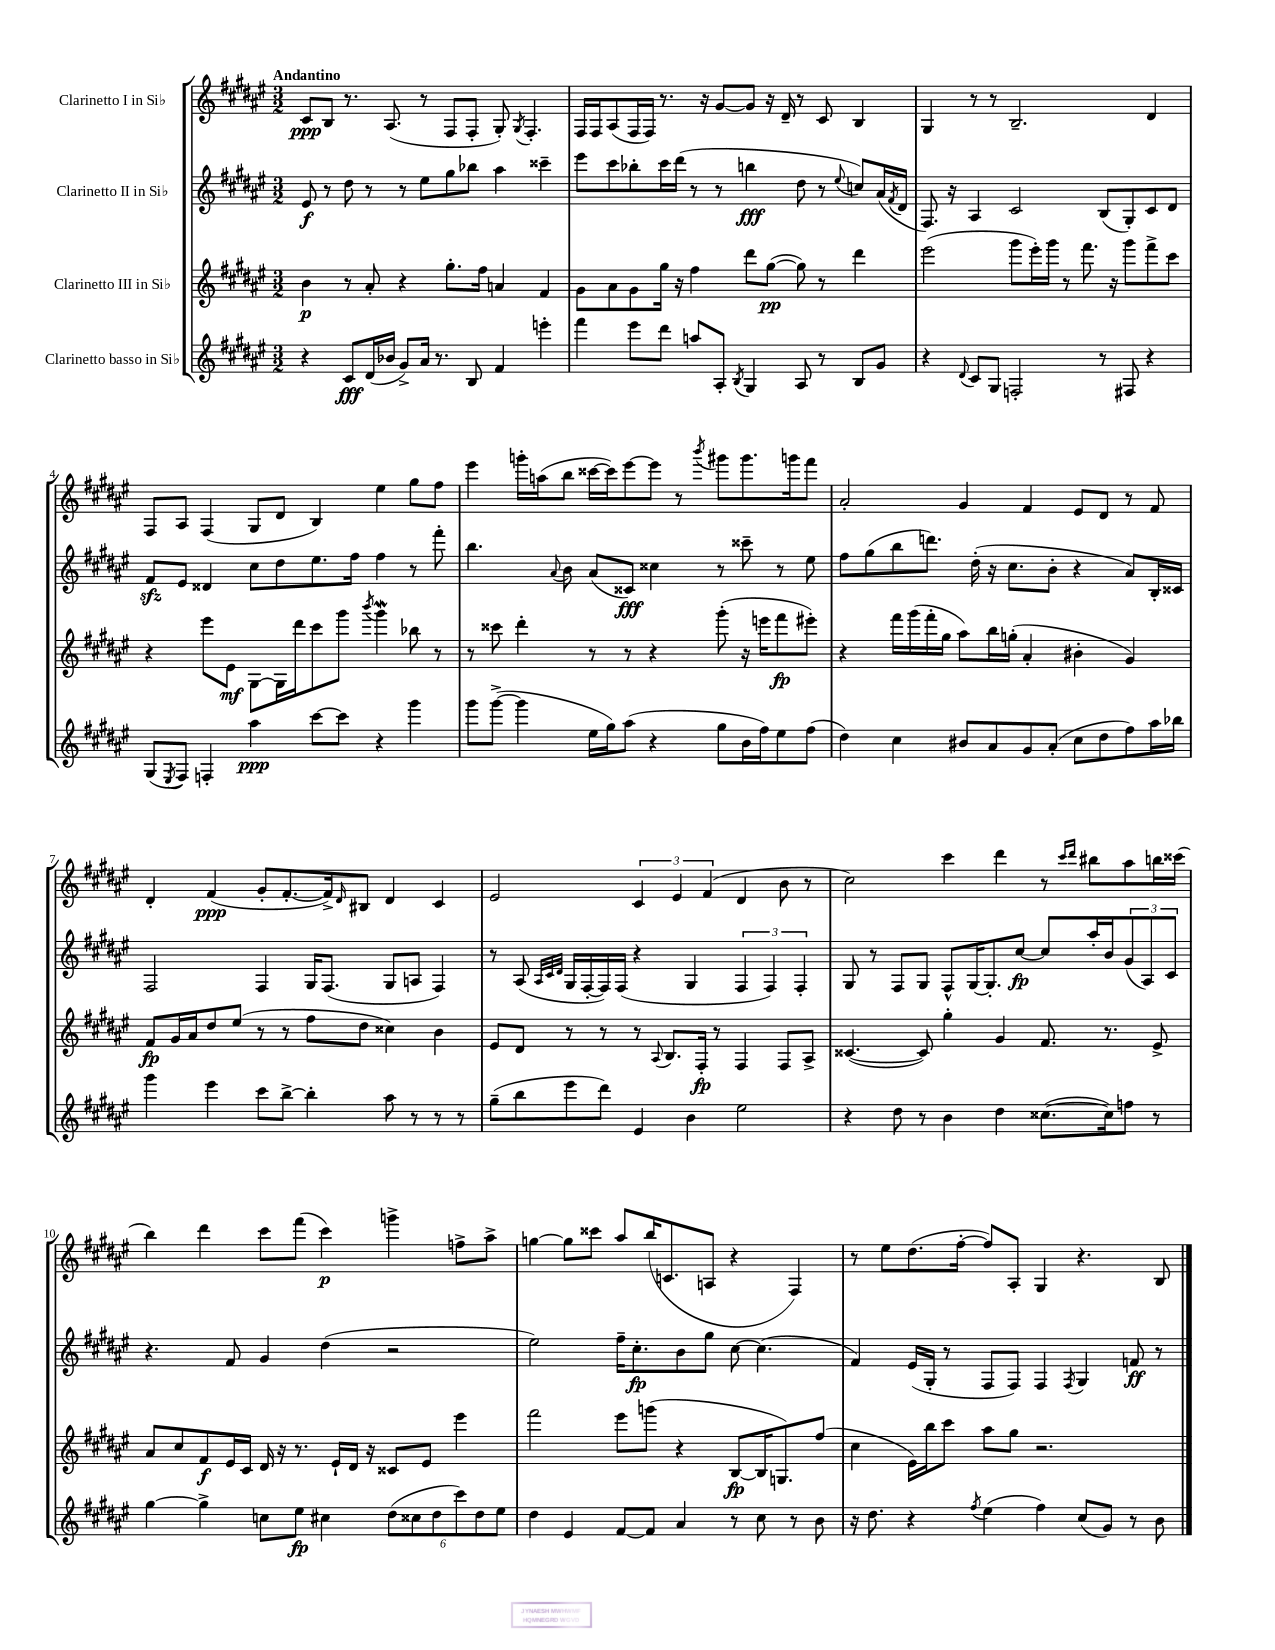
<<
\new StaffGroup <<
\new Staff = "s0" \with { instrumentName = "Clarinetto I in Sib" } {
    \clef treble \key fis \major \numericTimeSignature \time 3/2 \tempo "Andantino"
    cis'8\ppp b8 r8. ais8.( r8 fis8 fis8-. gis8-.) \acciaccatura { gis8 } fis4.-. |
    fis16 fis16 ais8( fis16 fis16) r8. r16 gis'8~ gis'8 r16 dis'16-- r8 cis'8 b4 |
    gis4 r8 r8 b2.-- dis'4 |
    fis8 ais8 fis4( gis8 dis'8 b4) eis''4 gis''8 fis''8 |
    eis'''4 g'''16-. a''16( b''8 cisis'''16~ cisis'''16) eis'''8~ eis'''8 r8 \acciaccatura { b'''8 } gis'''8 gis'''8. g'''16 fis'''8 |
    ais'2-. gis'4 fis'4 eis'8 dis'8 r8 fis'8 |
    dis'4-. fis'4\ppp( gis'8-. fis'8.~-. fis'16->) \grace { dis'16 } bis8 dis'4 cis'4 |
    eis'2 \tuplet 3/2 { cis'4 eis'4 fis'4( } dis'4 b'8 r8 |
    cis''2) cis'''4 dis'''4 r8 \grace { cis'''16 dis'''16 } bis''8 ais''8 b''16 cisis'''16( |
    b''4) dis'''4 cis'''8 fis'''8( cis'''4\p) g'''4-> f''8-> ais''8-> |
    g''4~ g''8 cisis'''8 ais''8 b''16( c'8. a8 r4 fis4) |
    r8 eis''8 dis''8.( fis''16~-. fis''8) ais8-. gis4 r4. b8 \bar "|." |
}
\new Staff = "s1" \with { instrumentName = "Clarinetto II in Sib" } {
    \clef treble \key fis \major \numericTimeSignature \time 3/2
    eis'8\f r8 dis''8 r8 r8 eis''8 gis''8 bes''8 ais''4 cisis'''4-- |
    eis'''8 cis'''8 bes''8-. cis'''16 dis'''16( r8 r8 b''4\fff dis''8 r8 \appoggiatura { eis''8 } c''8) ais'16( \acciaccatura { fis'8 } dis'16 |
    fis8.) r16 ais4 cis'2 b8( gis8-.) cis'8 dis'8 |
    fis'8\sfz eis'8 disis'4 cis''8 dis''8 eis''8. fis''16 fis''4 r8 fis'''8-. |
    b''4. \appoggiatura { ais'8 } b'8 ais'8( cisis'8\fff) cisis''4 r8 cisis'''8-- r8 eis''8 |
    fis''8 gis''8( b''8 d'''8.) dis''16-.( r16 cis''8. b'8-. r4 ais'8) b16-. cisis'16 |
    fis2 fis4 gis16 fis8.( gis8 a8 fis4) |
    r8 ais8( \grace { ais32 cis'32 dis'32 } gis16 fis16~-. fis16) fis16( r4 gis4 \tuplet 3/2 { fis4 fis4) fis4-. } |
    gis8 r8 fis8 gis8 fis8-^ gis16~ gis8.-. cis''8~\fp cis''8 ais''16-. b'16 \tuplet 3/2 { gis'8( ais8) cis'8 } |
    r4. fis'8 gis'4 dis''4( r2 |
    eis''2) fis''16-- cis''8.-.\fp b'8 gis''8 cis''8~ cis''4.( |
    fis'4) eis'16( gis16-. r8 fis8 fis8) fis4 \acciaccatura { fis8 } gis4 f'8\ff r8 \bar "|." |
}
\new Staff = "s2" \with { instrumentName = "Clarinetto III in Sib" } {
    \clef treble \key fis \major \numericTimeSignature \time 3/2
    b'4\p r8 ais'8-. r4 gis''8.-. fis''16 a'4 fis'4 |
    gis'8 ais'8 gis'8 gis''16 r16 fis''4 dis'''8 gis''8~\pp( gis''8) r8 dis'''4 |
    eis'''2( gis'''8 eis'''16-.) gis'''16 r8 fis'''8. r16 gis'''8 fis'''8-> cis'''8 |
    r4 eis'''8 eis'8\mf gis8~ gis16 dis'''16 cis'''8 gis'''8 \acciaccatura { b'''8 } gis'''4\mordent bes''8 r8 |
    r8 cisis'''8 dis'''4-. r8 r8 r4 gis'''8-.( r16 e'''16 fis'''8\fp eis'''8-.) |
    r4 fis'''16 gis'''16( fis'''16-. gis''16 ais''8) b''16 g''16-.( ais'4-. bis'4-. gis'4) |
    fis'8\fp gis'16 ais'16 dis''8 eis''8( r8 r8 fis''8 dis''8 cisis''4) b'4 |
    eis'8 dis'8 r8 r8 r8 \appoggiatura { ais8 } b8. fis16-.\fp r8 fis4 fis8 ais8-> |
    cisis'4.~( cisis'8) gis''4-. gis'4 fis'8. r8. eis'8-> |
    ais'8 cis''8 fis'8\f eis'16 cis'16 dis'16 r16 r8. eis'16-! dis'16 r16 cisis'8 eis'8 eis'''4 |
    fis'''2 eis'''8 g'''8( r4 b8~\fp b16 g8.) fis''8( |
    cis''4 eis'16) b''16 cis'''8 ais''8 gis''8 r2. \bar "|." |
}
\new Staff = "s3" \with { instrumentName = "Clarinetto basso in Sib" } {
    \clef treble \key fis \major \numericTimeSignature \time 3/2
    r4 cis'8\fff dis'16( bes'16 gis'8->) ais'16 r8. b8 fis'4 e'''4-. |
    fis'''4 eis'''8 dis'''8 a''8 ais8-. \acciaccatura { b8 } gis4 ais8 r8 b8 gis'8 |
    r4 \appoggiatura { dis'8 } cis'8 gis8 f2-. r8 fis8 r4 |
    gis8( \acciaccatura { eis8 } fis8) f4-. ais''4\ppp cis'''8~ cis'''8 r4 gis'''4 |
    gis'''8 gis'''8~->( gis'''4 eis''16 gis''16) ais''8( r4 gis''8 b'16 fis''16) eis''8 fis''8( |
    dis''4) cis''4 bis'8 ais'8 gis'8 ais'8-.( cis''8 dis''8 fis''8) ais''16 bes''16 |
    gis'''4 eis'''4 cis'''8 b''8~-> b''4-. ais''8 r8 r8 r8 |
    gis''8--( b''8 eis'''8 dis'''8) eis'4 b'4 eis''2 |
    r4 dis''8 r8 b'4 dis''4 cisis''8.~( cisis''16) f''8 r8 |
    gis''4~ gis''4-> c''8 eis''8\fp cis''4 \tuplet 6/4 { dis''8( cisis''8 dis''8 cis'''8) dis''8 eis''8 } |
    dis''4 eis'4 fis'8~ fis'8 ais'4 r8 cis''8 r8 b'8 |
    r16 dis''8. r4 \acciaccatura { fis''8 } eis''4( fis''4) cis''8( gis'8) r8 b'8 \bar "|." |
}
>>
>>
